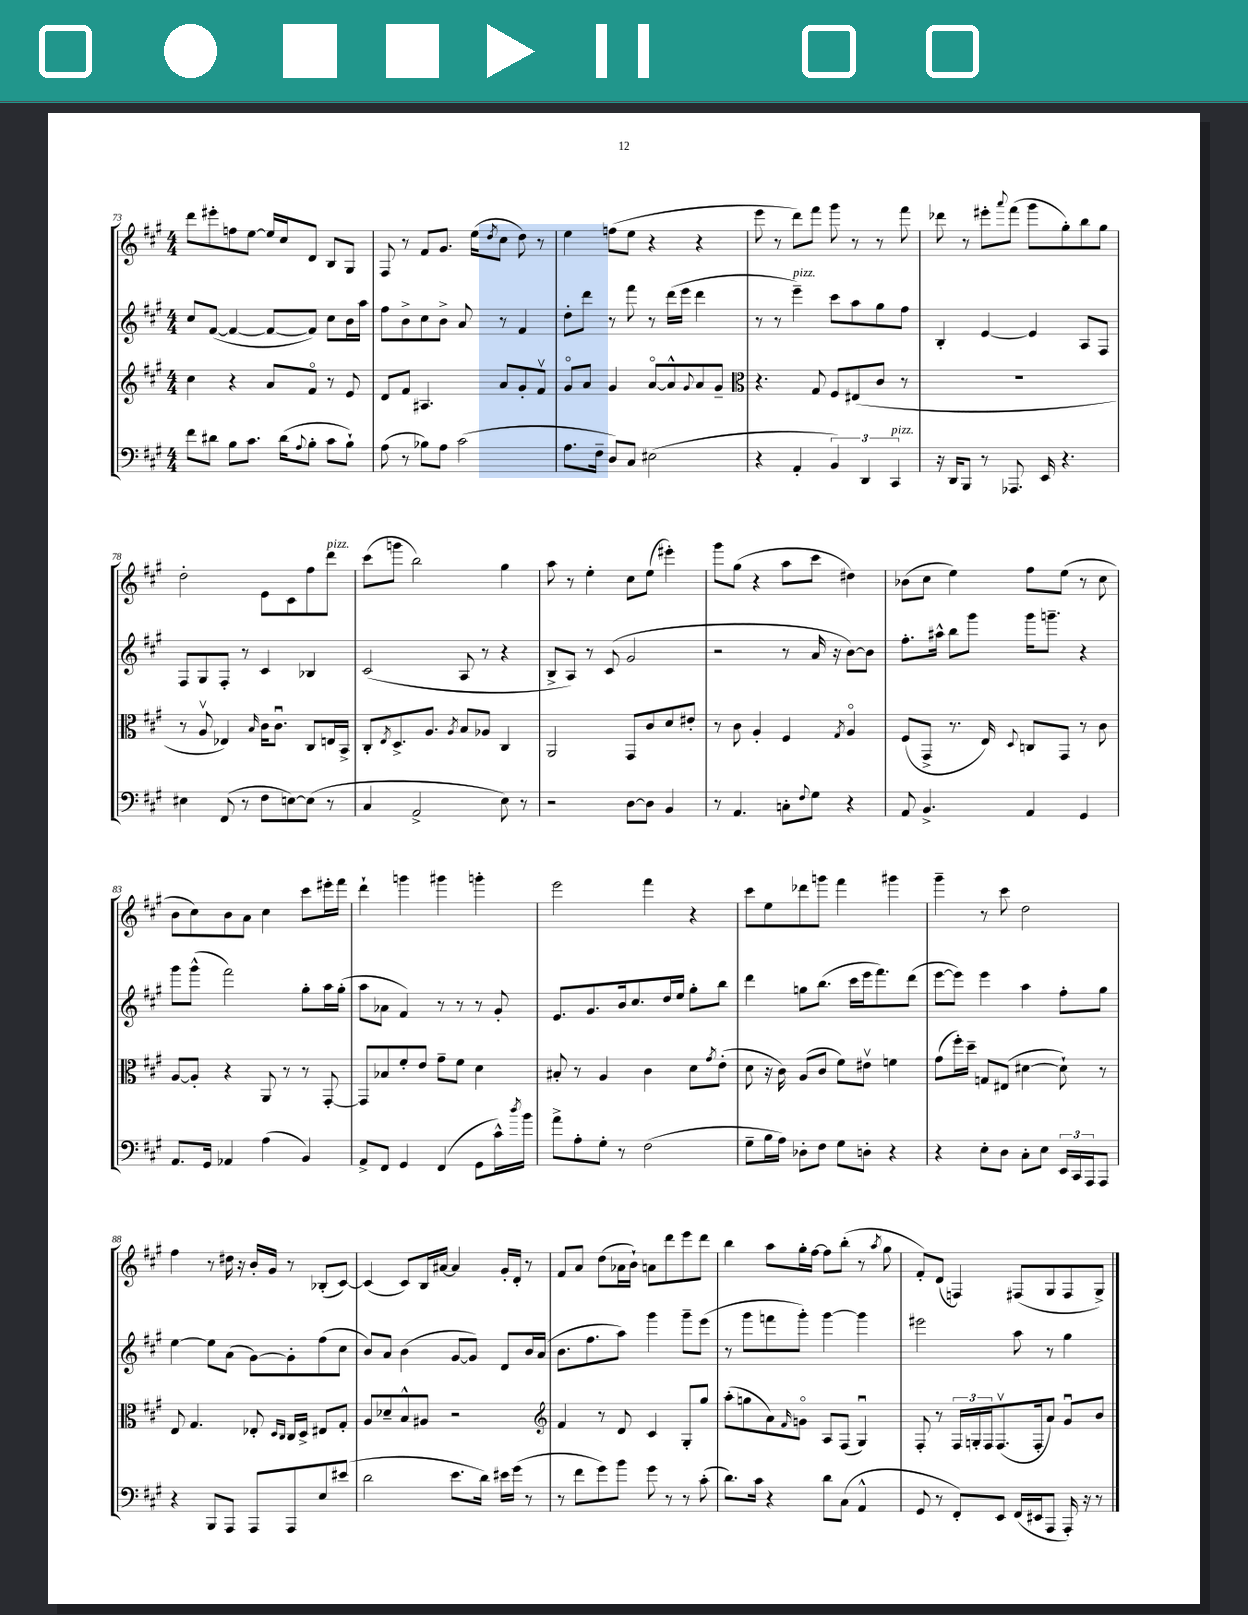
<<
\new StaffGroup <<
\new Staff = "s0" {
    \clef treble \key a \major \numericTimeSignature \time 4/4
    d'''8 eis'''8-. f''8 e''8~ e''16 cis''16 d'8 b8 gis8 |
    fis8 r8 fis'8 gis'8. e''16( \acciaccatura { d''8 } cis''8 d''8) r8 |
    e''4 f''8( e''8 r4 r4 |
    e'''8 r8 d'''8) fis'''8 gis'''8 r8 r8 fis'''8 |
    des'''8 r8 eis'''8-. \appoggiatura { a'''8 } fis'''8( gis'''8 gis''8-.) b''8 gis''8 |
    d''2-. e'8 cis'8 fis''8 d'''8^\markup { \italic "pizz." } |
    cis'''8( g'''8 b''2) gis''4 |
    a''8 r8 e''4-. cis''8 e''8( eis'''4-.) |
    gis'''8 gis''8( r4 a''8 cis'''8 dis''4) |
    bes'8( cis''8 e''4) fis''8 e''8( r8 cis''8 |
    b'8 cis''8) b'8 a'8 cis''4 cis'''8 eis'''16-. fis'''16 |
    d'''4-! g'''4 gis'''4 g'''4-. |
    e'''2 fis'''4 r4 |
    cis'''8 e''8 des'''8 g'''8 fis'''4 gis'''4 |
    gis'''4-- r8 cis'''8 d''2 |
    fis''4 r8 dis''16 r16 b'16-. gis'16 r8 bes8-.( cis'8~) |
    cis'4( cis'8) b16 ais'16~ ais'4 gis'16-. d'16-. r8 |
    fis'8 a'8 d''8( aes'16 b'16-!) a'8 d'''8 e'''8 d'''8 |
    b''4 a''8 gis''16-. fis''16~ fis''8 b''8-.( r8 \acciaccatura { a''8 } gis''8 |
    fis'8-.) d'8( f4) fis8( gis8 fis8 gis8->) \bar "|." |
}
\new Staff = "s1" {
    \clef treble \key a \major \numericTimeSignature \time 4/4
    cis''8 fis'8~( fis'4~ fis'8~ fis'8) cis''8 b'16 a''16 |
    fis''8 b'8-> cis''8 b'8-> a'8 r8 fis'4 |
    d''8-. d'''8 r8 fis'''8 r8 d'''16( e'''16 d'''4 |
    r8 r8 e'''4--^\markup { \italic "pizz." }) cis'''8 a''8 gis''8 fis''8 |
    b4-. e'4~ e'4 a8 fis8 |
    fis8 gis8 fis8-. r8 cis'4 bes4 |
    cis'2( a8 r8 r4 |
    b8-> a8) r8 cis'8( gis'2 |
    r2 r8 a'16 r16 b'8~) b'8 |
    fis''8.-. ais''16-^ b''8 gis'''8 gis'''16 g'''8.-- r4 |
    gis'''8 gis'''8-^( fis'''2) gis''8-. a''16 gis''16-.( |
    a''8 aes'8 fis'4) r8 r8 r8 gis'8-. |
    e'8. gis'8. b'16 cis''8. d''16 e''16 gis''8-. b''8 |
    d'''4 g''8 b''8.( cis'''16 e'''16 fis'''8.) d'''8( |
    e'''8~ e'''8) e'''4 a''4 fis''8-. gis''8 |
    e''4~ e''8 a'8( gis'8~) gis'8-. fis''8( cis''8 |
    b'8) a'8 b'4( gis'8~ gis'8) d'8 b'16 a'16( |
    b'8. fis''8. a''8) gis'''4 gis'''8-- e'''8( |
    r8 gis'''8 f'''8 gis'''8-.) gis'''4~ gis'''4 |
    eis'''2 a''8 r8 gis''4 \bar "|." |
}
\new Staff = "s2" {
    \clef treble \key a \major \numericTimeSignature \time 4/4
    cis''4 r4 a'8 fis'8\flageolet r8 e'8 |
    d'8 fis'8 ais4. a'8 gis'8-. fis'8\upbow |
    gis'8\flageolet a'8 gis'4 a'8~\flageolet a'8-^ \appoggiatura { gis'8 } a'8 gis'8-- |
    \clef alto r4. gis8 fis8 eis8( cis'8 r8 |
    R1 |
    r8 a8\upbow ees4) \grace { b16 } cis'16 cis'8.\downbow cis8 e16 b,16-> |
    cis8-. \acciaccatura { e8 } d8.-> a8. \acciaccatura { a8 } b8 aes8 cis4 |
    a,2 gis,8 cis'8 d'8 eis'8-. |
    r8 cis'8 a4-. fis4 \acciaccatura { gis8 } a4\flageolet |
    fis8( gis,8-> r8. e16) \appoggiatura { d8 } c8 gis,8 r8 cis'8 |
    a8~ a8-. r4 a,8 r8 r8 gis,8~-. |
    gis,8 bes8 fis'8-. e'8 gis'8-- fis'8 d'4 |
    bis8-. r8 a4 cis'4 d'8 \acciaccatura { gis'8 } e'8-.( |
    d'8 r16 cis'16) a8( cis'8 fis'8) eis'8\upbow f'4 |
    gis'8( fis''16-.) d''16-- g8 eis8( dis'4~ dis'8-!) r8 |
    e8 gis4. ees8-. \grace { d16 cis16 } cis16 d16-> eis8 gis8-. |
    a8 des'8-- b8-^ ais8 r2 |
    \clef treble fis'4 r8 d'8 cis'4 gis8-. gis''8 |
    a''8-.( g''8 a'8) \grace { fis'16 } g'8\flageolet a8 fis8( gis4\downbow) |
    fis8-. r8 \tuplet 3/2 { fis16 g16-. fis16 } fis8.\upbow( fis16-. a'8) gis'8\downbow b'8 \bar "|." |
}
\new Staff = "s3" {
    \clef bass \key a \major \numericTimeSignature \time 4/4
    fis'8 dis'8 b8 cis'8. dis'16( \appoggiatura { a8 } b8-. cis'8 b8-!) |
    a8( r8 bes8) a8 cis'2( |
    a8. fis16-- d8) cis8 eis2( |
    r4 a,4-. \tuplet 3/2 { b,4) d,4 cis,4^\markup { \italic "pizz." } } |
    r16 d,16 b,,8 r8 aes,,8. e,16 r4. |
    eis4 fis,8( r8 fis8 e8~) e8( r8 |
    cis4 a,2-> e8) r8 |
    r2 d8~ d8 b,4 |
    r8 a,4. c8-. \appoggiatura { fis8 } gis8 r4 |
    a,8 b,4.-> a,4 gis,4 |
    a,8. gis,16 aes,4 a4( b,4) |
    a,8-> fis,8 gis,4 fis,4( gis,8 cis'16-^) \acciaccatura { d''8 } b'16 |
    a'8-> a8-. gis8-. r8 fis2( |
    gis8-- b16 a16) des8-. fis8 gis8 d8-. r4 |
    r4 e8-. d8 cis8-. e8 \tuplet 3/2 { e,16 cis,16 a,,16 } a,,8 |
    r4 b,,8 a,,8 a,,8 a,,8 e8 eis'8( |
    d'2 e'8. d'16) eis'16 gis'16( r8 |
    r8 fis'8 gis'8) b'8 gis'8 r8 r8 cis'8-.( |
    d'8.) cis'16 r4 d'8 cis8( a,4-^ |
    gis,8 r8 fis,8-.) e,8 fis,16( eis,16 a,,8 a,,16-.) r16 r8 \bar "|." |
}
>>
>>
\layout { \context { \Score currentBarNumber = #73 } }
